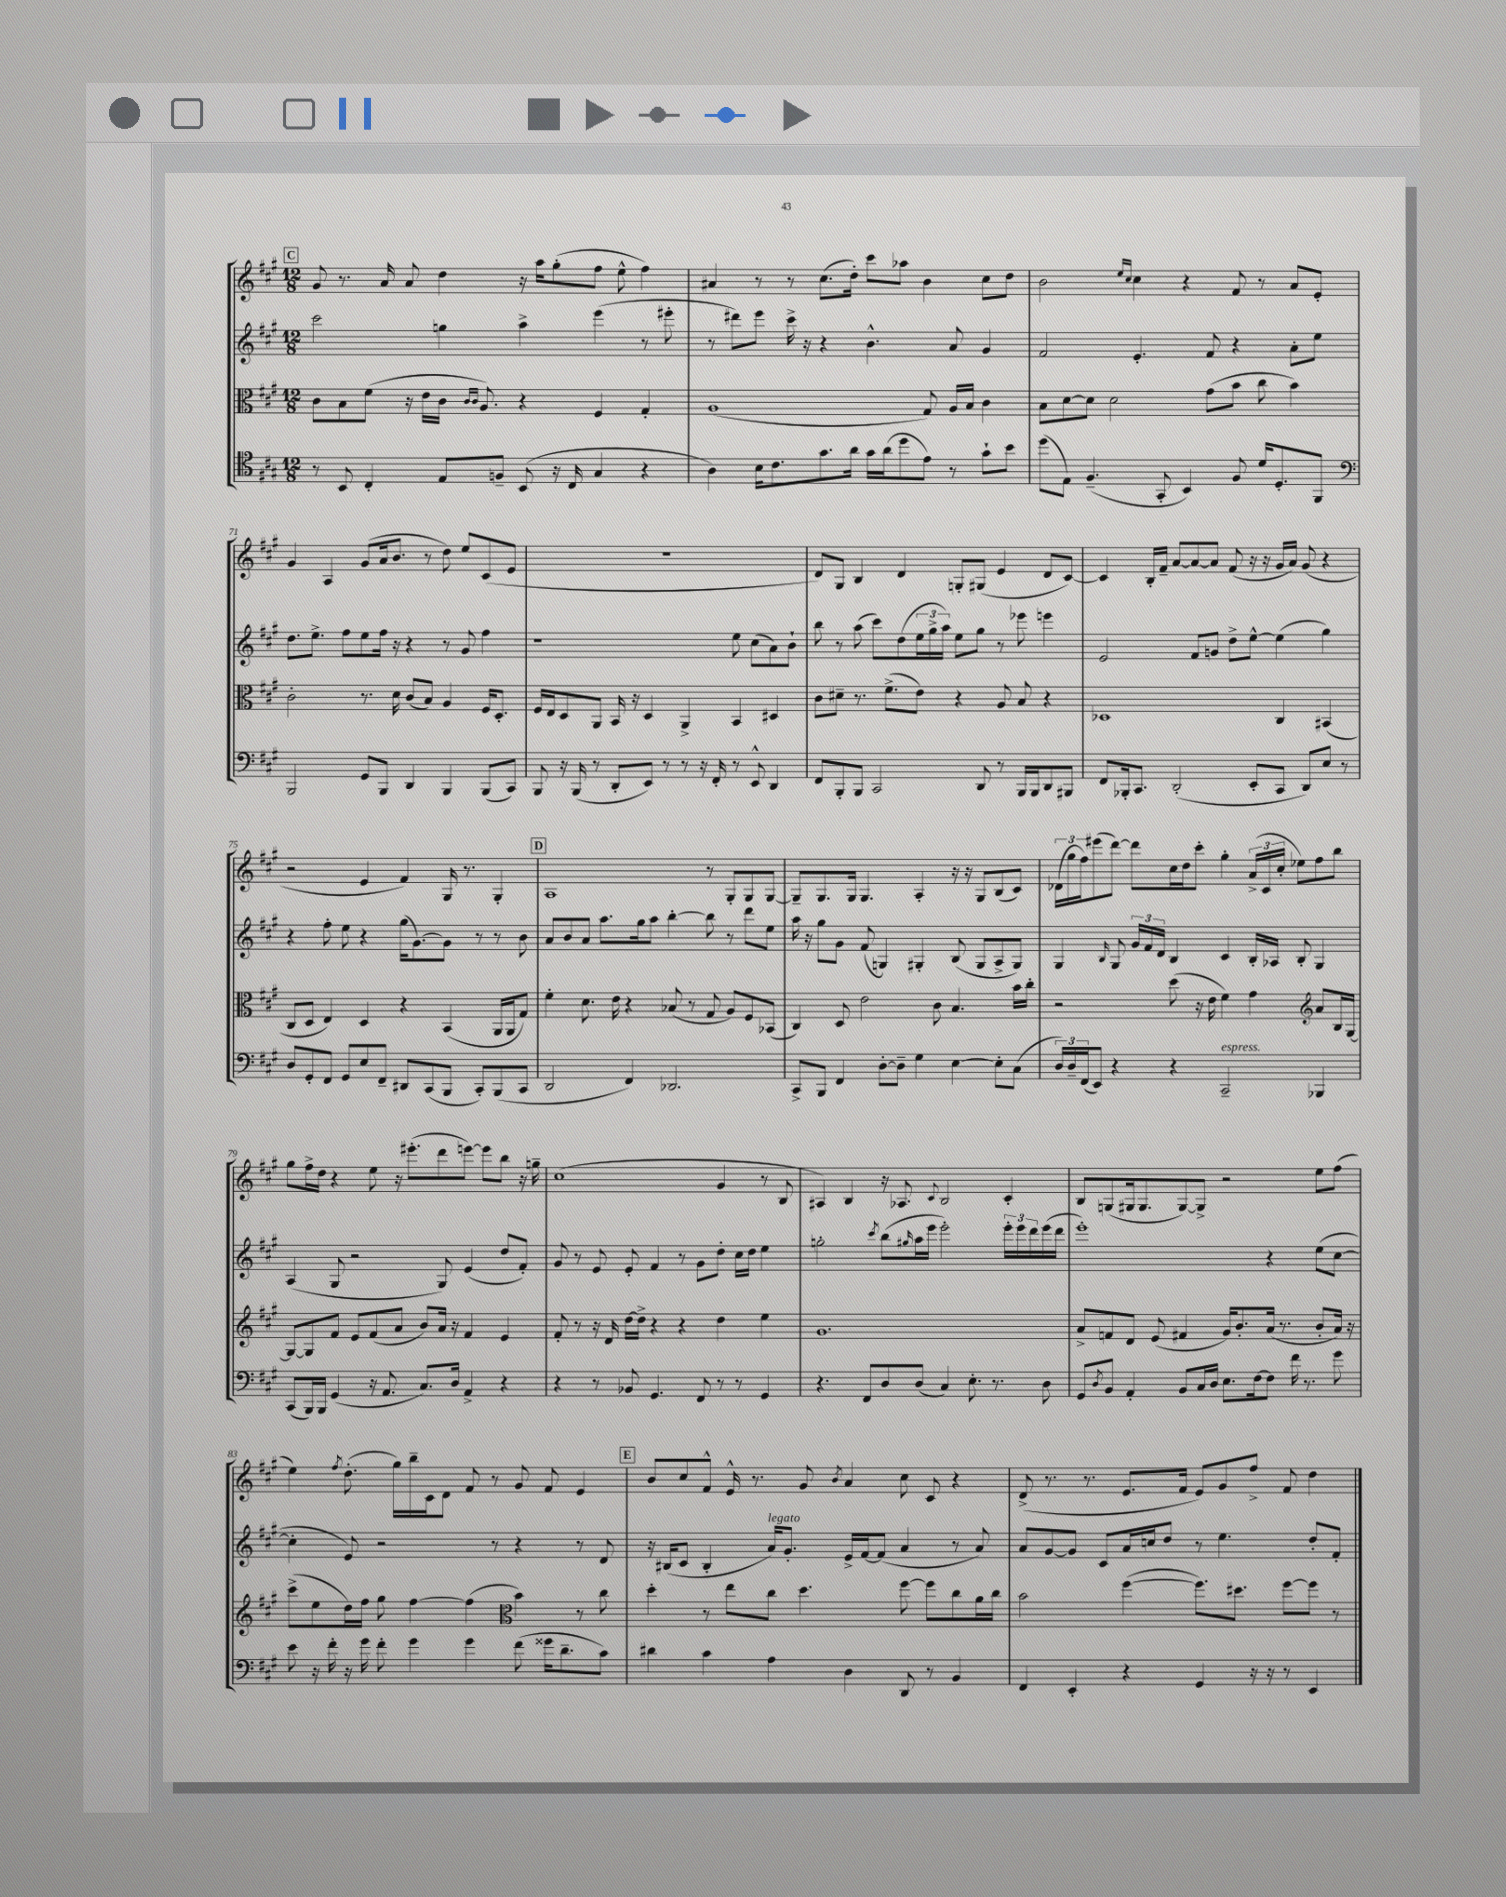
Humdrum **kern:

**kern	**kern	**kern	**kern
*staff4	*staff3	*staff2	*staff1
*clefC4	*clefC3	*clefG2	*clefG2
*k[f#c#g#]	*k[f#c#g#]	*k[f#c#g#]	*k[f#c#g#]
*M12/8	*M12/8	*M12/8	*M12/8
8r	8c#	2ccc#	8g#
8BB	8B	.	8.r
4C#'	(8f#	.	.
.	.	.	16a
.	16r	.	8a
.	16e	.	.
8E	16c#	4gg	4dd
.	16qqc#	.	.
.	16qqc#	.	.
.	8.A)	.	.
8F~	.	.	.
(8BB	4r	4aa^	16r
.	.	.	16aa
16r	.	.	(8gg#'
16C#	.	.	.
4G#	4F#	(4eee	8ff#
.	.	.	8ee^^
4r	4G#'	8r	4ff#)
.	.	8eee#'	.
=	=	=	=
4A)	(1A	8r	4a#
.	.	8ddd#)	.
16B	.	8eee	8r
8.c#	.	.	.
.	.	16ccc#^	8r
.	.	16r	.
8.g#	.	4r	(8.cc#
16a	.	.	16dd')
16g#	.	4.b^^	8ccc#
(16a	.	.	.
8dd	.	.	8aa-
8e)	8G#)	.	4b
8r	16A	8a	.
.	16B	.	.
8g#`	4c#	4g#	8cc#
8b	.	.	8dd
=	=	=	=
(8dd	8B	2f#	2b
8E)	[8d	.	.
(4.F#~	8d]	.	.
.	2d	.	.
.	.	.	16qqee
.	.	.	16qqcc#
.	.	4.e'	4cc#
8GG#'	.	.	.
4BB)	.	.	4r
.	(8g#	8f#	.
8F#	8b	4r	8f#
16d	8cc#	.	8r
8.D'	.	.	.
.	4b)	8a'	8a
8FF#	.	8ee	8e'
=	=	=	=
*clefF4	*	*	*
2BBB	2c#'	8.dd	4g#
.	.	8.ee^	.
.	.	.	4A
.	.	8ff#	.
8GG#	8.r	8ee	(8g#
8BBB	.	16ff#	16a
.	16d	16r	8.b
4DD	(8c#	4r	.
.	8B)	.	8r
4BBB	4A	8r	8dd)
.	.	8g#	8ee
(8BBB	16F#	4ff#	(8c#
.	8.D'	.	.
8CC#)	.	.	8e
=	=	=	=
8BBB	16F#	1r	1.r
.	16E	.	.
16r	8D	.	.
(16BBB	.	.	.
8r	8AA	.	.
8DD'	16BB	.	.
.	16r	.	.
8EE)	4D	.	.
8r	.	.	.
8r	4AA^	.	.
16r	.	.	.
16FF#'	.	.	.
8r	4BB	8ee	.
8EE^^	.	(8cc#	.
4DD	4D#	8a)	.
.	.	8b`	.
=	=	=	=
8FF#	8c#	8bb	8d)
8BBB'	8d#~	8r	8G#
8BBB	8.r	(8aa	4B
2CC#	.	8ccc#)	.
.	(8.f#^	.	.
.	.	(8dd	4d
.	8e)	24ee	.
.	.	24gg#^	.
.	.	24aa)	.
.	4r	8ee	8G'
8DD	.	8gg#	(8G#
8r	8A	8r	4e
16BBB	8B	8eee-	.
16BBB	.	.	.
8DD	4r	4eee	8d
8BBB#	.	.	[8c#)
=	=	=	=
8FF#	1D-	2e	4c#]
16BBB-'	.	.	.
8.CC#	.	.	.
.	.	.	16B'
.	.	.	16f#~
(2DD'	.	.	[8a
.	.	8f#	8a_
.	.	8g	8a]
.	.	8dd^	(8f#
8EE'	.	[8ee^^	16r
.	.	.	16r
8CC#	4C#	(4ee]	16g#
.	.	.	16a)
8DD)	.	.	(8g#
8E	(4BB#	4gg#)	4r
8r	.	.	.
=	=	=	=
8D	8C#	4r	2r
8GG#'	8D	.	.
8FF#	4E)	8ff#'	.
8GG#	.	8ee	.
8E	4D	4r	4e
8FF#~	.	.	.
8DD#	4r	(16gg#	4f#)
.	.	[8.g#)	.
(8CC#	.	.	.
8BBB	(4BB	8g#]	16G#
.	.	.	8.r
8CC#')	.	8r	.
(8BBB	16AA	8r	4G#'
.	16AA	.	.
8CC#	8G#)	8b	.
=	=	=	=
2DD	4f#'	8a	1A
.	.	8b	.
.	8.d	8a	.
.	.	8.aa	.
.	16e	.	.
4FF#)	4r	.	.
.	.	16gg#	.
.	.	8aa	.
2.DD-	(8B-	[4bb'	.
.	8r	.	.
.	8G#	8bb]	8r
.	8A)	8r	8G#'
.	8F#	8ddd	8G#
.	(8BB-	8ee	[8G#
=	=	=	=
8CC#^	4C#)	16aa	8G#~]
.	.	16r	.
8BBB	.	8gg#	8.G#
4FF#	8D	8g#	.
.	.	.	16G#
.	2e	(8f#	4.G#
[8D'	.	4G)	.
8D~]	.	.	.
4G#	.	4G#'	4A'
.	8c#	.	.
[4E	4.B	(8B	16r
.	.	.	16r
.	.	8G#	8G#
8E']	.	8A^	(8B
(8C#	16b	8G#)	8c#)
.	16cc#'	.	.
=	=	=	=
24D)	2r	4G#	(24d-
24D~	.	.	24gg#
(24FF#	.	.	24ff#)
8EE)	.	.	(8eee#
.	.	16qqB	.
4r	.	8G#	[8ddd)
.	.	24g#	8ddd]
.	.	24f#	.
.	.	24d	.
4r	(8dd	4B	16cc#
.	.	.	16dd
.	16r	.	8ccc#'
.	16e	.	.
2CC#~	4f#)	4c#	4gg#'
.	4g#	16B'	(24a^
.	.	.	24c#
.	.	16A-	.
.	.	.	24cc#'
.	.	8B'	8ee-)
*	*clefG2	*	*
4BBB-	8a	4G#	8ff#
.	16B	.	8bb
.	[16G#	.	.
=	=	=	=
(8CC#	8G#_	(4A	8gg#
16BBB)	8G#]	.	16ff#^
16BBB	.	.	16dd
(4GG#	8f#	8G#	4r
.	8e	2r	.
16r	(8f#	.	8ee
8.AA	.	.	.
.	8a	.	16r
.	.	.	(8.eee#'
8.C#)	8b)	.	.
.	16a	8G#)	8ddd
16D	16r	.	.
4AA^	4f#	(4e	[8eee)
.	.	.	8eee]
4r	4e	8dd	8bb
.	.	8f#')	16r
.	.	.	16gg~
=	=	=	=
4r	8f#'	8g#	(1cc#
.	8r	8r	.
8r	16r	8e	.
.	16d	.	.
8BB-	[16dd	8e'	.
.	16dd^]	.	.
4.GG#	4r	4f#	.
.	4r	8r	.
8FF#	.	8g#	.
8r	4dd	8dd'	4g#
8r	.	16cc#	.
.	.	16dd	.
4GG#	4ee	4ee	8r
.	.	.	8B
=	=	=	=
4.r	1.g#	2gg'	4A#)
.	.	.	4B
8FF#	.	.	.
.	.	8qccc#	.
8D	.	(8bb	16r
.	.	.	8.A-
.	.	16qqgg#	.
(8D	.	16aa	.
.	.	16eee	.
.	.	.	8qqc#
4C#)	.	2eee')	2B
8.E'	.	.	.
8.r	.	.	.
.	.	24eee'	4c#'
.	.	24eee	.
.	.	24ddd	.
8D	.	(16eee	.
.	.	16ddd	.
=	=	=	=
8GG#	8a^	1eee')	8B
8qD	.	.	.
8BB	8f	.	(8G
4AA'	8d	.	16G#
.	.	.	8.G#
.	(8e	.	.
8BB	4f#	.	[8G#)
16C#	.	.	8G#^]
16D	.	.	.
8.E	16g#)	.	2r
.	8.b'	.	.
[16F#	.	.	.
8F#]	(16a	4r	.
.	8.r	.	.
16f#	.	.	.
8.r	.	.	.
.	8b'	(8ee	8ee
8g#	16a)	[8cc#	(8ff#
.	16r	.	.
=	=	=	=
8e	(8ccc#^	4cc#']	4ee)
16r	8ee	.	.
16f#'	.	.	.
.	.	.	8qff#
16r	16dd)	8e)	(8.dd'
16g#	16ff#	.	.
8f#'	8gg#	2r	.
.	.	.	16gg#)
4g#	[4ff#	.	16bb~
.	.	.	16c#
.	.	.	8d
4g#	(4ff#]	.	8f#
.	.	8r	8r
*	*clefC3	*	*
(8f#	4b)	4r	8g#
16g##	.	.	8f#
8.d~	.	.	.
.	8r	8r	4e
8c#)	8cc#	8d	.
=	=	=	=
4d#	4dd'	16r	8b
.	.	(16B#	.
.	.	8c#	8cc#
4c#	8r	4B#'	8f#^^
.	8ee	.	16e^^
.	.	.	8.r
4A	8cc#	16a)	.
.	.	8.g#'	.
.	4.dd	.	8g#
.	.	.	8qb
4D	.	16e^	4a
.	.	[16f#	.
.	.	(8f#]	.
8DD	[8ff#	4a	8cc#
8r	8ff#]	.	8c#
4BB	8cc#	8r	4r
.	16a	8a)	.
.	16cc#	.	.
=	=	=	=
4FF#	2b	8a	(8d^
.	.	[8g#	8.r
4EE'	.	8g#]	.
.	.	.	8.r
.	.	8c#	.
4r	([4ff#	16a	8.e
.	.	16cc	.
.	.	8dd	.
.	.	.	16f#
4GG#	8.ff#])	8r	8e)
.	.	4.ee	8g#
.	8.dd#	.	.
16r	.	.	8ff#^
16r	.	.	.
8r	[8ff#	.	8f#
4EE	8ff#]	8dd'	4dd
.	8r	8f#'	.
==	==	==	==
*-	*-	*-	*-
